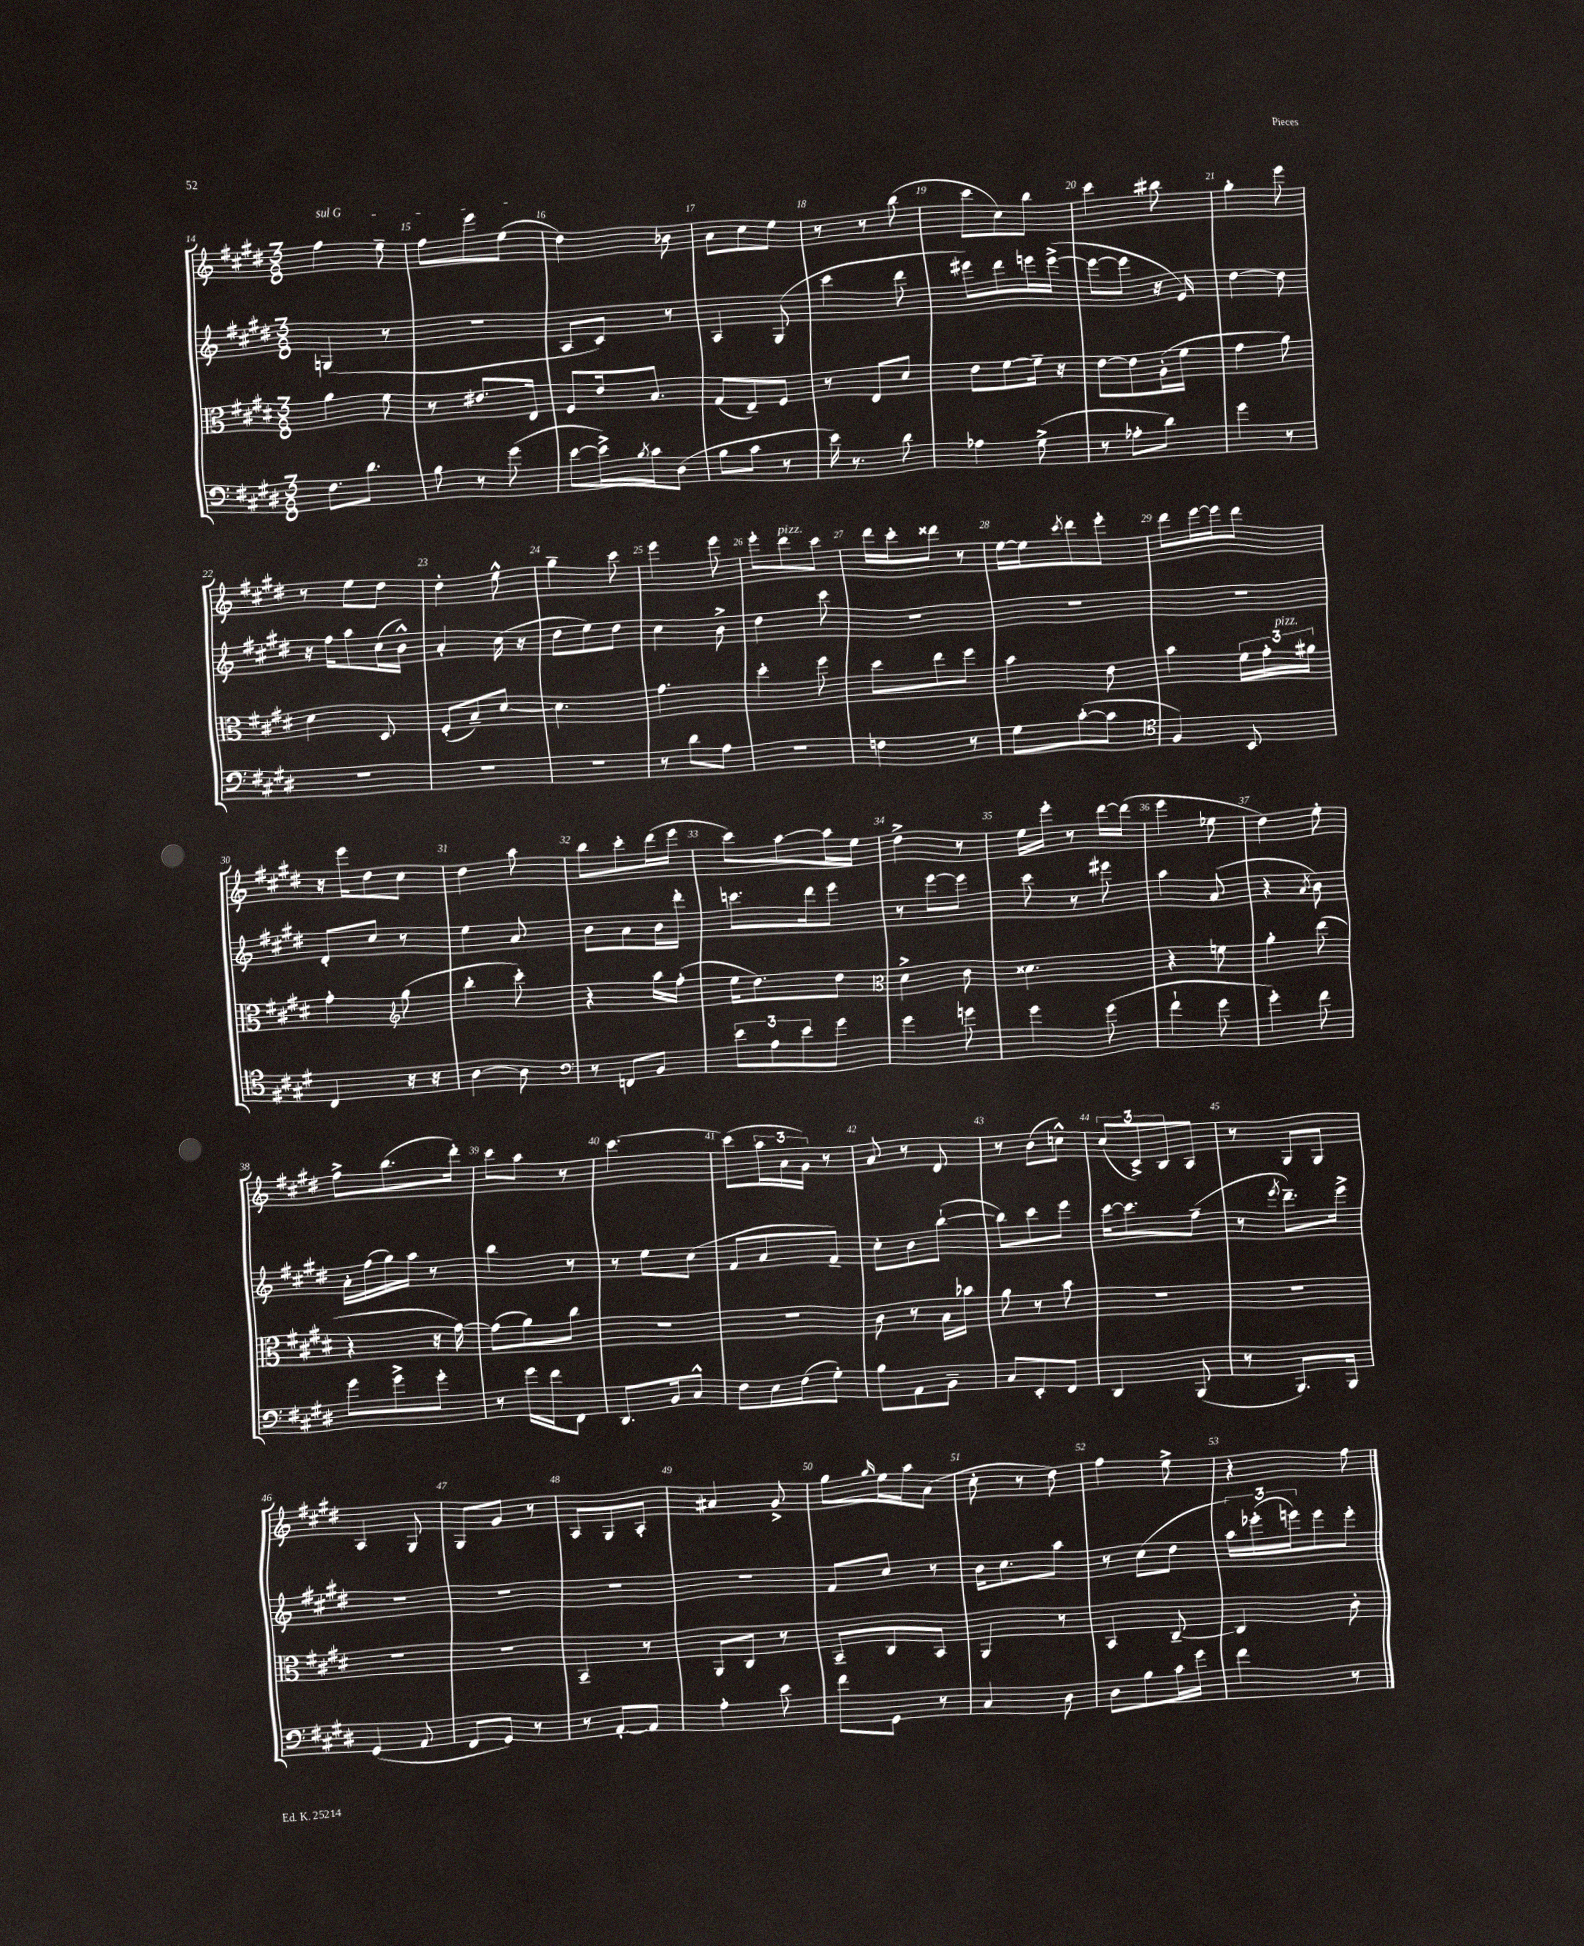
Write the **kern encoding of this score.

**kern	**kern	**kern	**kern
*part4	*part3	*part2	*part1
*staff4	*staff3	*staff2	*staff1
*clefF4	*clefC3	*clefG2	*clefG2
*k[f#c#g#d#]	*k[f#c#g#d#]	*k[f#c#g#d#]	*k[f#c#g#d#]
*M3/8	*M3/8	*M3/8	*M3/8
=14	=14	=14	=14
!	!	!	!LO:TX:a:i:t=sul G
8.F#\L	4a\	(4Gn/	4ff#\
8.d#\J	.	.	.
.	8f#\	8r	8ee~\
=15	=15	=15	=15
8B\	8r	4.r	8ff#\L
8r	8.e#X/L	.	8eee\
(8g#\	.	.	(8ee\J
.	16E/Jk	.	.
=16	=16	=16	=16
[8e\L	8F#/L	8A/L	4dd#\)
16e^\L])	16e/k	8c#/J)	.
8qB/	.	.	.
16c#\J	8.B/J	.	.
(8D#\J	.	8r	8b-X\
=17	=17	=17	=17
8B\L	(8G#/L	4A/	8a\L
8c#\J	8E~/)	.	8cc#\
8r	8F#/J	(8G#/	8ee\J
=18	=18	=18	=18
16e\)	8r	4ccc#\	8r
8.r	.	.	.
.	8E/L	.	8r
8d#\	8d#/J	8ddd#\	(8bb\
=19	=19	=19	=19
4A-X\	8e\L	8eee#X\L)	8ccc#\L
.	[8f#\	8ddd#\	8cc#\)
(8G#^\	16f#~\Jk]	16eeen\L	8bb\J
.	16r	([16eee^\JJ	.
=20	=20	=20	=20
8r	[8e\L	8eee\L_	4ccc#\
8A-X'\L	8e\]	8eee\J]	.
8d#\J)	(16A'\L	16r	8bb#X\
.	16f#\JJ	16e/)	.
=21	=21	=21	=21
4g#\	4g#\	[4dd#\	4gg#'\
8r	8a\)	8dd#\]	8eee\
!!LO:LB:g=z
=22	=22	=22	=22
4.r	4d#\	16r	8r
.	.	16ff#\KL	.
.	.	8aa\	8ee\L
.	8D#/	(16cc#\L	8dd#\J
.	.	16b^^\JJ)	.
=23	=23	=23	=23
4.r	(8F#'/L	4a'/	4dd#'\
.	8B~/)	.	.
.	[8d#/J	(16cc#\	8ee^^\
.	.	16r	.
=24	=24	=24	=24
4.r	4.d#\]	8dd#\L	4gg#~\
.	.	8ee\)	.
.	.	8dd#\J	8ccc#\
=25	=25	=25	=25
8r	4.g#\	4cc#\	4eee\
8d#\L	.	.	.
8A\J	.	8b^\	8eee\
=26	=26	=26	=26
4.r	4dd#'\	4dd#\	8eee'\L
!	!	!	!LO:TX:a:i:t=pizz.
.	.	.	8ddd#\
.	8ff#\	8ccc#\	8ccc#\J
=27	=27	=27	=27
4Fn\	8dd#\L	4.r	16ddd#\LL
.	.	.	16ccc#'\J
.	8ee\	.	8ddd##X\J
8r	8ff#\J	.	8r
=28	=28	=28	=28
8G#\L	4b\	4.r	[16ee\LL
.	.	.	16ee\J]
.	.	.	8qccc#/
([8c#'\	.	.	8ddd#\
8c#\J]	8e\	.	8eee'\J
=29	=29	=29	=29
*clefC4	*	*	*
4F#/)	4b\	4.r	8ddd#\L
.	.	.	[16eee\L
.	.	.	16eee\J]
8BB/	24f#\LL	.	8ddd#\J
.	24g#'\	.	.
!	!LO:TX:a:i:t=pizz.	!	!
.	24a#X\JJ	.	.
!!LO:LB:g=z
=30	=30	=30	=30
4C#/	4g#'\	8d#'/L	16r
.	.	.	16eee\KL
.	.	8cc#/J	8dd#\
*	*clefG2	*	*
16r	(8gg#\	8r	8cc#\J
16r	.	.	.
=31	=31	=31	=31
[4A\	4bb'\	4ee\	4dd#\
8A\]	8ccc#'\)	8a/	8aa\
=32	=32	=32	=32
*clefF4	*	*	*
8r	4r	8b\L	8bb\L
8FFn/L	.	8a\	8ccc#'\
8BB/J	16aa\LL	16b\L	(16ddd#\L
.	(16ff#'\JJ	16ddd#'\JJ	16eee\JJ
=33	=33	=33	=33
12e\L	16ee\KL	8.cccn\L	8ccc#\L)
.	8.dd#\)	.	.
12A\	.	.	.
.	.	.	[8aa\
12e\	.	.	.
.	.	16ddd#\k	.
8g#\J	8dd#\J	8eee\J	16aa\L]
.	.	.	16ee\JJ
=34	=34	=34	=34
*	*clefC3	*	*
4g#\	4d#^\	8r	4dd#^\
.	.	[8eee\L	.
8gn\	8c#\	8eee\J]	8r
=35	=35	=35	=35
4g#\	4.d##X\	8ccc#\	16ee\LL
.	.	.	16eee'\JJ
.	.	8r	8r
(8g#\	.	8eee#X\	[16ddd#\LL
.	.	.	(16ddd#\JJ]
=36	=36	=36	=36
4f#`\	4r	4aa\	4eee\
8g#\	8fn\	(8a/	8ee-X\
=37	=37	=37	=37
4g#'\)	4a'\	4r	4dd#\)
.	.	8qa/	.
8f#\	(8ee\	8b\)	8ee'\
!!LO:LB:g=z
=38	=38	=38	=38
8g#\L	4r	16a'\LL	8ff#^\L
.	.	(16ff#\	.
8g#^\	.	16gg#\)	(8.bb\
.	.	16aa\JJ	.
8g#'\J	16r	8r	.
.	[16g#\)	.	16ddd#'\Jk)
=39	=39	=39	=39
8r	(8g#\L]	4bb\	8ccc#\L
16g#\LL	8a\)	.	8aa\J
16f#\J	.	.	.
8FF#\J	8cc#\J	8r	8r
=40	=40	=40	=40
8.DD#/L	4.r	8r	[4.ccc#\
.	.	8ee\L	.
16BB/k	.	.	.
8C#^^/J	.	(8cc#\J	.
=41	=41	=41	=41
8F#\L	4.r	8f#/L	(8ccc#\L]
16E\L	.	8a/	24aa\L
.	.	.	24a\
(16F#\J	.	.	.
.	.	.	24g#\JJ)
8G#'\J)	.	8f#~/J)	8r
=42	=42	=42	=42
8B\L	8c#\	8cc#'\L	8a/
8AA\	8r	8b\	8r
8BB~\J	16B\LL	([8bb`\J	8d#/
.	16b-X\JJ	.	.
=43	=43	=43	=43
8C#/L	8a\	8bb\L])	8r
8EE'/	8r	8ccc#\	(8b\L
8FF#/J	8b\	8eee\J	8ccn^^\J)
=44	=44	=44	=44
4DD#/	4.r	[16ccc#\KL	(12cc#/L
.	.	8.ccc#\]	.
.	.	.	12c#^/)
.	.	.	12B/
(8BBB/	.	(8ff#~\J	8A/J
=45	=45	=45	=45
8r	4.r	8r	8r
.	.	8qeee/	.
8.BBB/L)	.	8.ddd#~\L)	8G#/L
.	.	.	8G#/J
16BBB/Jk	.	16eee^\Jk	.
!!LO:LB:g=z
=46	=46	=46	=46
(4GG#/	4.r	4.r	4A/
8AA/	.	.	8G#/
=47	=47	=47	=47
8FF#/L	4.r	4.r	8G#/L
8GG#/J)	.	.	8g#/J
8r	.	.	8r
=48	=48	=48	=48
8r	4BB~/	4.r	8A/L
[8AA'/L	.	.	8G#/
8AA/J]	8r	.	8A'/J
=49	=49	=49	=49
4A'\	8AA/L	4.r	4a#X/
.	8C#/J	.	.
8e\	8r	.	8g#^/
=50	=50	=50	=50
8f#\L	8BB~/L	8f#/L	8gg#\L
.	.	.	16qqgg#/
8GG#\J	8C#/	8cc#/J	16ee\L
.	.	.	16aa\J
8r	8BB/J	8r	(8a\J
=51	=51	=51	=51
4C#/	4AA/	16b\KL	8cc#'\
.	.	8.cc#\	.
.	.	.	8r
8D#\	8r	8aa\J	8dd#\)
=52	=52	=52	=52
8D#\L	4BB/	8r	4ff#\
8B\	.	(8cc#\L	.
16c#\L	[8C#~/	8dd#\J	8ee^\
16g#\JJ	.	.	.
=53	=53	=53	=53
4f#\	4C#/]	24aa\LL)	4r
.	.	(24eee-X'\	.
.	.	24eeen\J)	.
.	.	8eee\	.
8r	8c#'\	8eee'\J	8ff#\
==	==	==	==
*-	*-	*-	*-
